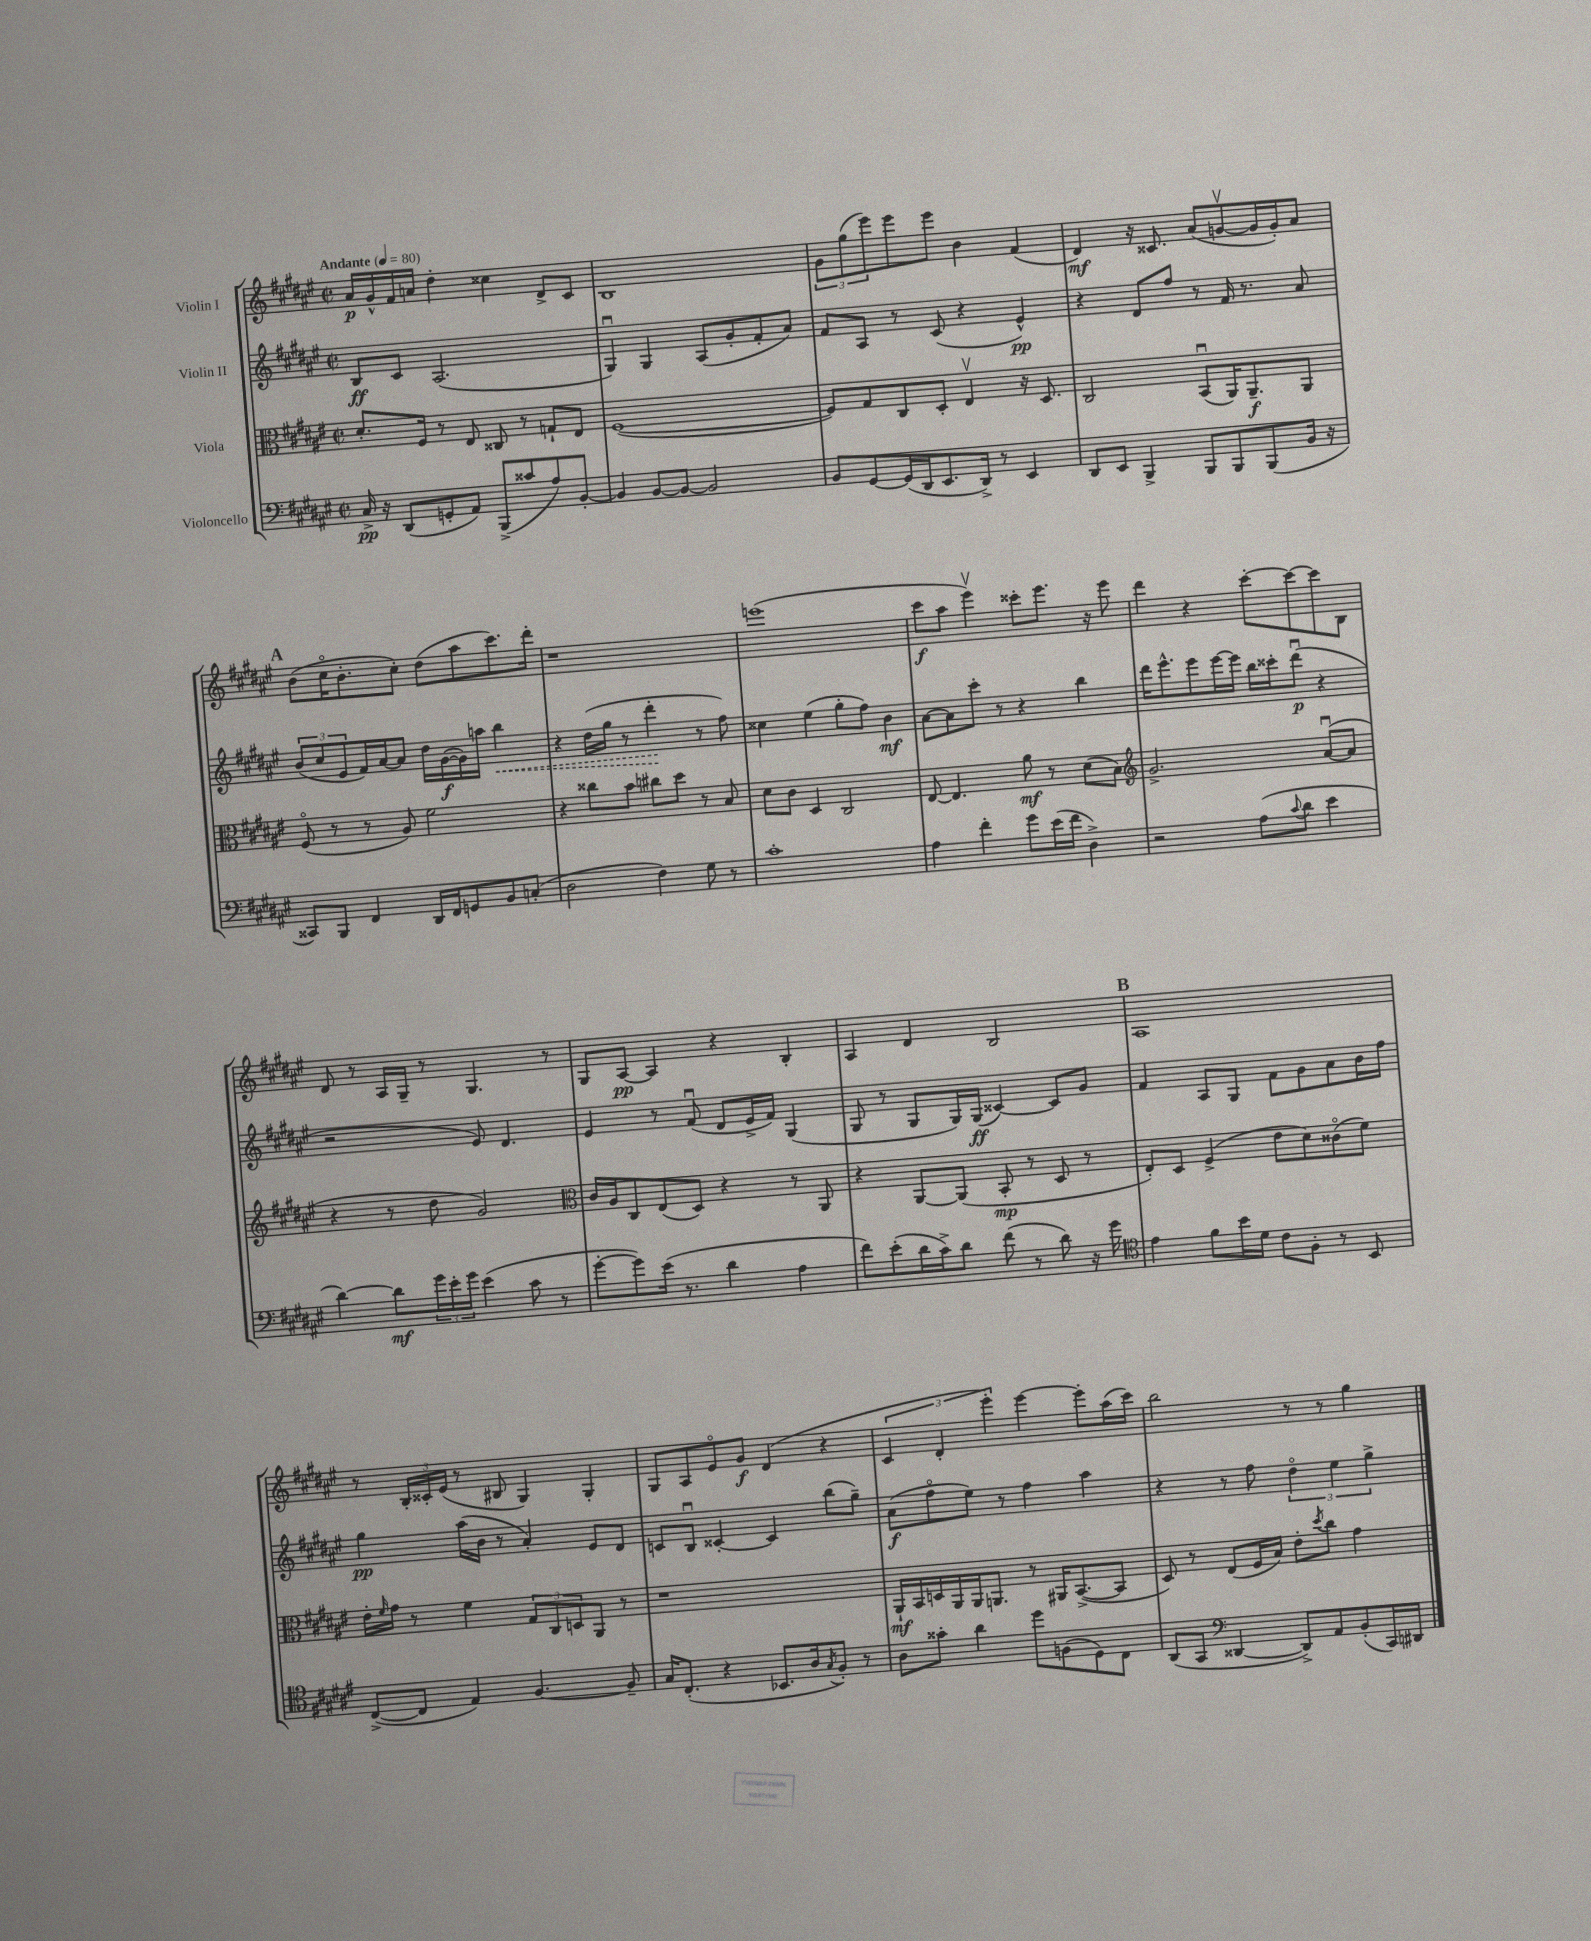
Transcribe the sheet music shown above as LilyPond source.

<<
\new StaffGroup <<
\new Staff = "s0" \with { instrumentName = "Violin I" } {
    \clef treble \key fis \major \defaultTimeSignature \time 2/2 \tempo "Andante" 4 = 80
    ais'16\p gis'16-^ fis'16 a'16 dis''4-. cisis''4 dis'8-> cis'8 |
    b1 |
    \tuplet 3/2 { gis'8 gis''8( eis'''8) } eis'''8 eis'''8 b'4 fis'4( |
    dis'4\mf) r16 cisis'8. ais'8( g'8~\upbow g'16 g'16-.) ais'8 |
    \mark \markup { \bold "A" } b'8( cis''16\flageolet b'8.-. cis''8-.) dis''8( ais''8 cis'''8.) dis'''16-. |
    r1 |
    e'''1( |
    cis'''8\f ais''8 eis'''4\upbow) cisis'''8-. eis'''8. r16 eis'''8 |
    dis'''4 r4 cis'''8~-. cis'''8~ cis'''8 b8 |
    dis'8 r8 ais16 gis16-- r8 gis4. r8 |
    gis8 ais8~\pp ais4 r4 b4-. |
    ais4 dis'4 b2 |
    \mark \markup { \bold "B" } ais1 |
    r8 \tuplet 3/2 { b16-. cisis'16-. eis'16( } r8 bis8 gis4) gis4-. |
    gis8 ais8 eis'8\flageolet gis'8\f dis'4( r4 |
    \tuplet 3/2 { cis'4 dis'4-. eis'''4-.) } eis'''4~ eis'''8-. ais''16( cis'''16) |
    b''2 r8 r8 gis''4 \bar "|." |
}
\new Staff = "s1" \with { instrumentName = "Violin II" } {
    \clef treble \key fis \major \defaultTimeSignature \time 2/2
    b8\ff cis'8 ais2.( |
    gis4\downbow) gis4 ais8( gis'8-. fis'8-. ais'8) |
    fis'8 ais8 r8 cis'8( r4 eis'4-^\pp) |
    r4 dis'8 fis''8 r8 fis'16 r8. ais'8 |
    \mark \markup { \bold "A" } \tuplet 3/2 { b'8( cis''8 eis'8 } fis'16) ais'16~ ais'8 dis''16 gis'16~\f( gis'16) a''16 \once \override Hairpin.style = #'dashed-line b''4\< |
    r4 dis''16( gis''16 r8 dis'''4-.\! r8 fis''8) |
    cisis''4 eis''4( gis''8-. fis''8) b'4\mf |
    ais'8~ ais'8 cis'''8-. r8 r4 b''4 |
    dis'''16 eis'''8.-^ eis'''8 eis'''16~ eis'''16 b''16 cisis'''16-. dis'''8\downbow\p( r4 |
    r2 eis'8) dis'4. |
    eis'4 r8 fis'8\downbow( dis'8 eis'16-> fis'16) gis4( |
    gis8 r8 gis8 gis16) gis16\ff( cisis'4~) cisis'8 gis'8 |
    \mark \markup { \bold "B" } fis'4 ais8 gis8 fis'8 gis'8 ais'8 b'16 fis''16 |
    gis''4\pp ais''16( b'16 r8 ais'4-.) eis'8 dis'8 |
    c'8 b8\downbow cisis'4~-. cisis'4 b''8( gis''8--) |
    ais'8\f( fis''8\flageolet eis''8) r8 fis''4 ais''4 |
    r4 r8 fis''8 \tuplet 3/2 { dis''4\flageolet eis''4 gis''4-> } \bar "|." |
}
\new Staff = "s2" \with { instrumentName = "Viola" } {
    \clef alto \key fis \major \defaultTimeSignature \time 2/2
    dis'8.-. fis16 r8 eis8 cisis8 r8 g8-! eis8 |
    fis1~( |
    fis8) gis8 cis8 dis8-. eis4\upbow r16 dis8. |
    cis2 b,8\downbow( ais,16) ais,8.--\f ais,8 |
    \mark \markup { \bold "A" } fis8\flageolet( r8 r8 ais8) fis'2 |
    r4 cisis''8 b'8 cis''8 dis''8 r8 b8 |
    dis'8 cis'8 dis4 cis2 |
    eis8~ eis4. ais'8\mf r8 dis'8( b8) |
    \clef treble gis'2.-> ais'8~\downbow( ais'8 |
    r4 r8 dis''8 gis'2) |
    \clef alto cis'16 ais16 cis8 eis8( dis8) r4 r8 ais,8 |
    r4 ais,8~ ais,8( b,8-.\mp r8 dis8 r8 |
    \mark \markup { \bold "B" } eis8-.) dis8 fis4->( eis'8 dis'8) cisis'8\flageolet( fis'8) |
    eis'16-. \grace { fis'16 } gis'16 r8 fis'4 \tuplet 3/2 { gis8 cis8 d8 } ais,8 r8 |
    r1 |
    ais,16-!\mf b,16 d16 ais,16 ais,16 a,8. r8 ais,16 b,8.~->( b,8 |
    dis8) r8 eis8( fis16 b16) eis'8-. \acciaccatura { dis''8 } cis''8 gis'4 \bar "|." |
}
\new Staff = "s3" \with { instrumentName = "Violoncello" } {
    \clef bass \key fis \major \defaultTimeSignature \time 2/2
    cis16->\pp r16 dis,8( g,8-. ais,8) b,,8->( cisis'8 ais8) b,8~-. |
    b,4 b,8~ b,8~ b,2 |
    b,8 gis,8~ gis,16( dis,16 eis,8. dis,16->) r8 eis,4 |
    dis,8 eis,8 b,,4-> b,,8 b,,8 b,,8( b,16 r16 |
    \mark \markup { \bold "A" } cisis,8) b,,8 fis,4 dis,16 fis,16 g,8 b,8 c8-.( |
    dis2 fis4) gis8 r8 |
    cis'1-. |
    ais4 fis'4-. gis'8 eis'16( fis'16 dis4->) |
    r2 ais8( \appoggiatura { cis'8 } dis'8 eis'4 |
    dis'4~) dis'8\mf \tuplet 3/2 { gis'16 eis'16-. gis'16 } eis'4( cis'8 r8 |
    gis'8~-. gis'8) eis'16( r8. dis'4 ais4 |
    fis'8) eis'8-.( dis'16 cis'16->) dis'8 fis'8( r8 dis'8) r16 gis'16 |
    \mark \markup { \bold "B" } \clef tenor eis'4 fis'8 b'16 dis'16 cis'8 fis8-. r8 b,8 |
    cis8~->( cis8 eis4) fis4.~ fis8-- |
    gis16 cis8.-.( r4 bes,8. ais16 \acciaccatura { gis8 } fis8-.) r8 |
    ais8 gisis'8-. ais'4 dis''8 f8( dis8) cis8 |
    ais,8( gis,8 \clef bass disis,4~ disis,8->) ais,8 b,8-.( cis,16) dis,16 \bar "|." |
}
>>
>>
\layout { \context { \Score \remove "Bar_number_engraver" } }
